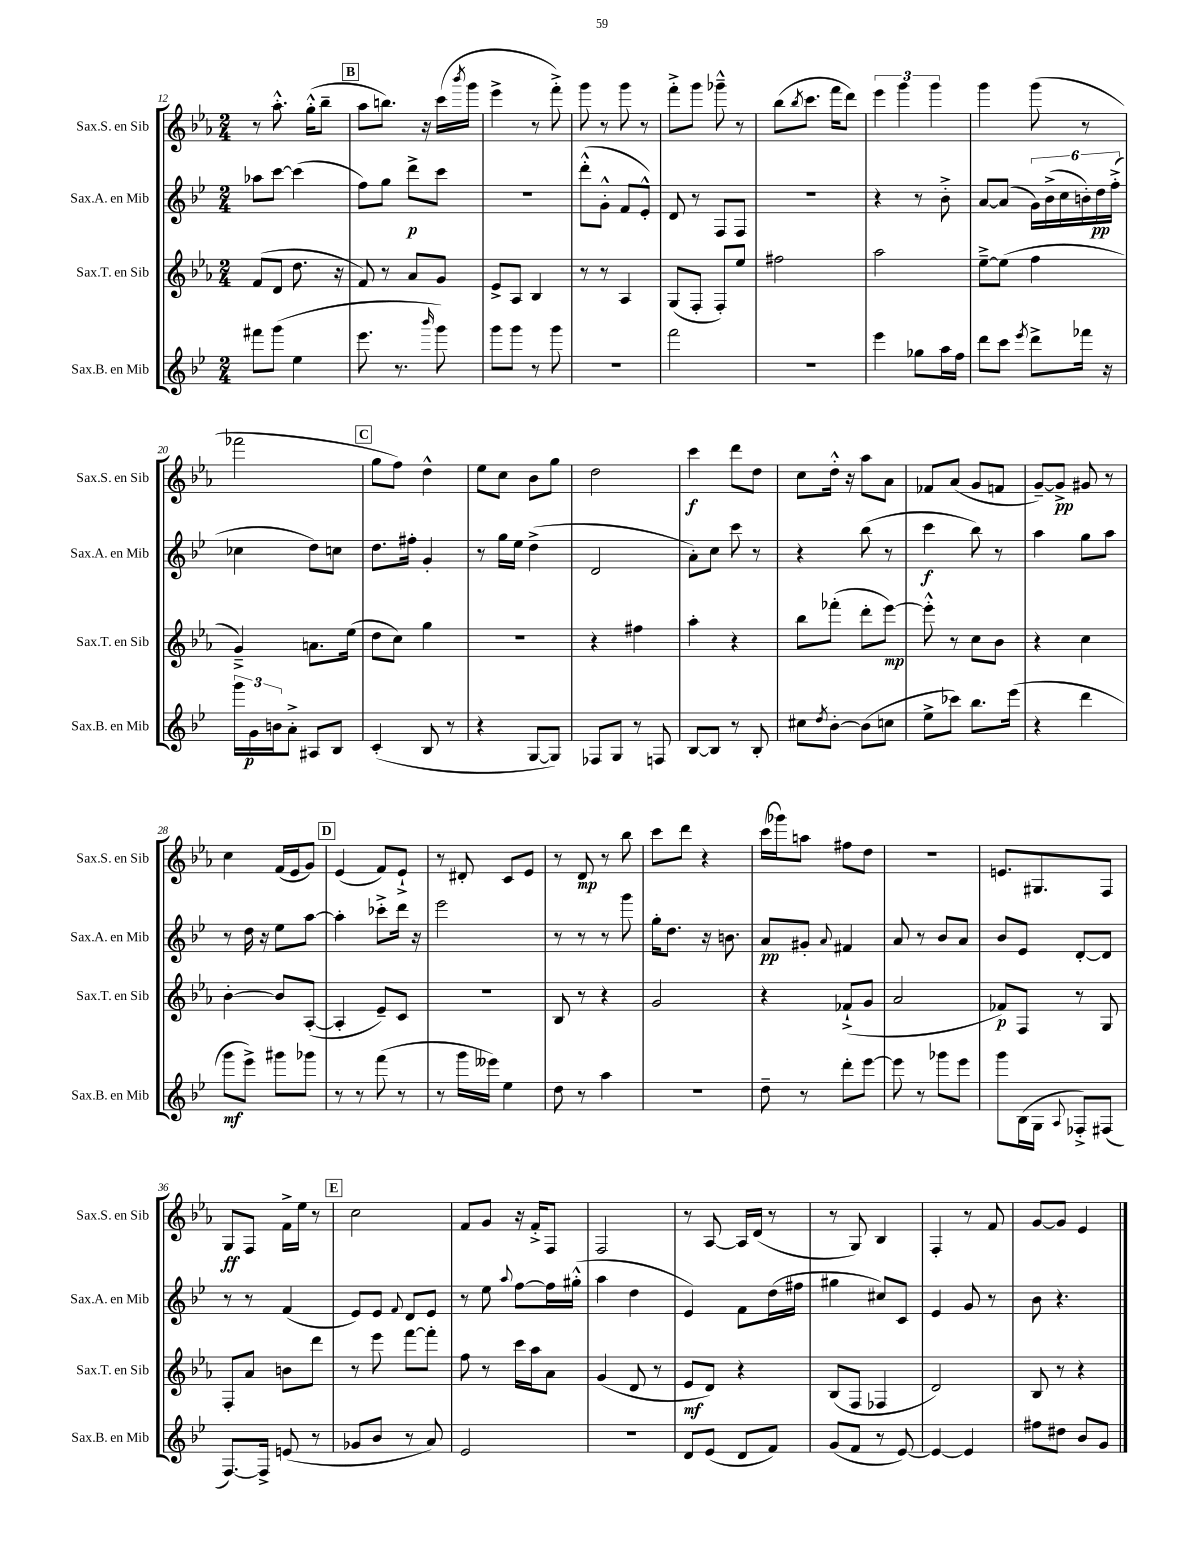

**kern	**kern	**kern	**kern
*staff4	*staff3	*staff2	*staff1
*clefG2	*clefG2	*clefG2	*clefG2
*k[b-e-]	*k[b-e-a-]	*k[b-e-]	*k[b-e-a-]
*M2/4	*M2/4	*M2/4	*M2/4
8fff#	(8f	8aa-	8r
(8ggg	8d	[8ccc	8.aa-'^^
4ee-	8.dd	(4ccc]	.
.	.	.	(16gg'^^
.	.	.	8bb-~
.	16r	.	.
=	=	=	=
8.eee-	8f)	8ff)	8aa-
.	8r	8gg	8.bb)
8.r	.	.	.
.	8a-	8ddd^	.
.	.	.	16r
16qqbbb-	.	.	.
8ggg)	8g	8ccc	(16ccc
.	.	.	8qbbb-
.	.	.	16ggg
=	=	=	=
8ggg	8e-^	2r	4eee-^
8ggg	8A-	.	.
8r	4B-	.	8r
8ggg	.	.	8fff'^)
=	=	=	=
2r	8r	(8ddd'^^	8ggg
.	8r	8g'^^	8r
.	4A-	8f	8ggg
.	.	8e-'^^)	8r
=	=	=	=
2fff	(8G	8d	8fff'^
.	8F'	8r	8ggg
.	8F')	8F	8ggg-~^^
.	8ee-	8F	8r
=	=	=	=
2r	2ff#	2r	(8bb-
.	.	.	8qbb-
.	.	.	8.ccc
.	.	.	16fff
.	.	.	8ddd)
=	=	=	=
4eee-	2aa-	4r	6eee-
.	.	.	6ggg
8gg-	.	8r	.
.	.	.	6ggg
16aa	.	8b-'^	.
16ff	.	.	.
=	=	=	=
8ddd	[8ee-~^	[8a	4ggg
8ccc	(8ee-]	(8a]	.
8qeee-	.	.	.
8ddd^	4ff	24g)	(8ggg
.	.	(24b-^	.
.	.	24cc	.
16fff-	.	24b')	8r
.	.	24dd	.
16r	.	.	.
.	.	(24ff'^	.
=	=	=	=
24ggg	4g~^)	4cc-	2fff-
24g	.	.	.
24b	.	.	.
8a'^	.	.	.
8A#	8.a	8dd)	.
8B-	.	8cc	.
.	(16ee-	.	.
=	=	=	=
(4c'	8dd	8.dd	8gg
.	8cc)	.	8ff)
.	.	16ff#'	.
8B-	4gg	4g'	4dd^^
8r	.	.	.
=	=	=	=
4r	2r	8r	8ee-
.	.	16gg	8cc
.	.	16ee-	.
[8G	.	(4dd^	8b-
8G])	.	.	8gg
=	=	=	=
8F-	4r	2d	2dd
8G	.	.	.
8r	4ff#	.	.
8F	.	.	.
=	=	=	=
[8B-	4aa-'	8a')	4ccc
8B-]	.	8cc	.
8r	4r	8ccc	8ddd
8B-'	.	8r	8dd
=	=	=	=
8cc#	8bb-	4r	8cc
8qdd	.	.	.
[8b-'	(8fff-'	.	16dd'^^
.	.	.	16r
(8b-]	8ddd'	(8bb-	8aa-
8cc	[8eee-)	8r	8a-
=	=	=	=
8ee-^	8eee-'^^]	4ccc	8f-
8ccc-)	8r	.	(8a-
8.bb-	8cc	8bb-)	8g
.	8b-	8r	8f
(16eee-	.	.	.
=	=	=	=
4r	4r	4aa	[8g~)
.	.	.	8g^]
4ddd	4cc	8gg	8g#
.	.	8aa	8r
=	=	=	=
8ggg	[4b-'	8r	4cc
8eee-^)	.	16dd	.
.	.	16r	.
8ggg#	8b-]	8ee-	(16f
.	.	.	16e-
8ggg-	([8A-'	[8aa	8g)
=	=	=	=
8r	4A-']	4aa']	(4e-
8r	.	.	.
(8fff	8e-~)	8ccc-'^	8f)
8r	8c	16ddd	8e-`^
.	.	16r	.
=	=	=	=
8r	2r	2eee-	8r
16ggg	.	.	8d#'
16eee--)	.	.	.
4ee-	.	.	8c
.	.	.	8e-
=	=	=	=
8dd	8B-	8r	8r
8r	8r	8r	8d
4aa	4r	8r	8r
.	.	8ggg	8bb-
=	=	=	=
2r	2g	16gg'	8ccc
.	.	8.dd	.
.	.	.	8ddd
.	.	16r	4r
.	.	8.b	.
=	=	=	=
8dd~	4r	8a	(16ccc
.	.	.	16ggg-)
8r	.	8g#'	8aa
.	.	8qqa	.
8ddd'	(8f-`^	4f#	8ff#
[8eee-	8g	.	8dd
=	=	=	=
8eee-]	2a-	8a	2r
8r	.	8r	.
8ggg-	.	8b-	.
8eee-	.	8a	.
=	=	=	=
8ggg	8f-)	8b-	8.e
(16B-	8F	8e-	.
16G	.	.	8.G#
8qqA	.	.	.
8F-'^)	8r	[8d'	.
(8F#	8G	8d]	8F
=	=	=	=
[8.F)	8F'	8r	8G
.	8a-	8r	8F
16F^]	.	.	.
(8e	8b	(4f	16f^
.	.	.	16ee-
8r	8ddd	.	8r
=	=	=	=
8g-	8r	8e-)	2cc
8b-	8eee-	8e-	.
.	.	8qqf	.
8r	[8fff	8d	.
8a)	8fff']	8e-	.
=	=	=	=
2e-	8ff	8r	8f
.	8r	8ee-	8g
.	.	8qqaa	.
.	16ccc	[8ff	16r
.	16aa-	.	16f'^
.	8a-	16ff]	8F
.	.	(16gg#'^^	.
=	=	=	=
2r	(4g	4aa	2F
.	8d	4dd	.
.	8r	.	.
=	=	=	=
8d	8e-	4e-)	8r
(8e-	8d)	.	[8A-
8d	4r	8f	16A-]
.	.	.	(16d
8f)	.	(16dd	8r
.	.	16ff#	.
=	=	=	=
(8g	(8B-	4gg#	8r
8f	8F	.	8G)
8r	4F-	8cc#)	4B-
[8e-)	.	8c	.
=	=	=	=
4e-_	2d)	4e-	4F'
4e-]	.	8g	8r
.	.	8r	8f
=	=	=	=
8ff#	8B-	8b-	[8g
8dd#	8r	4.r	8g]
8b-	4r	.	4e-
8g	.	.	.
==	==	==	==
*-	*-	*-	*-
